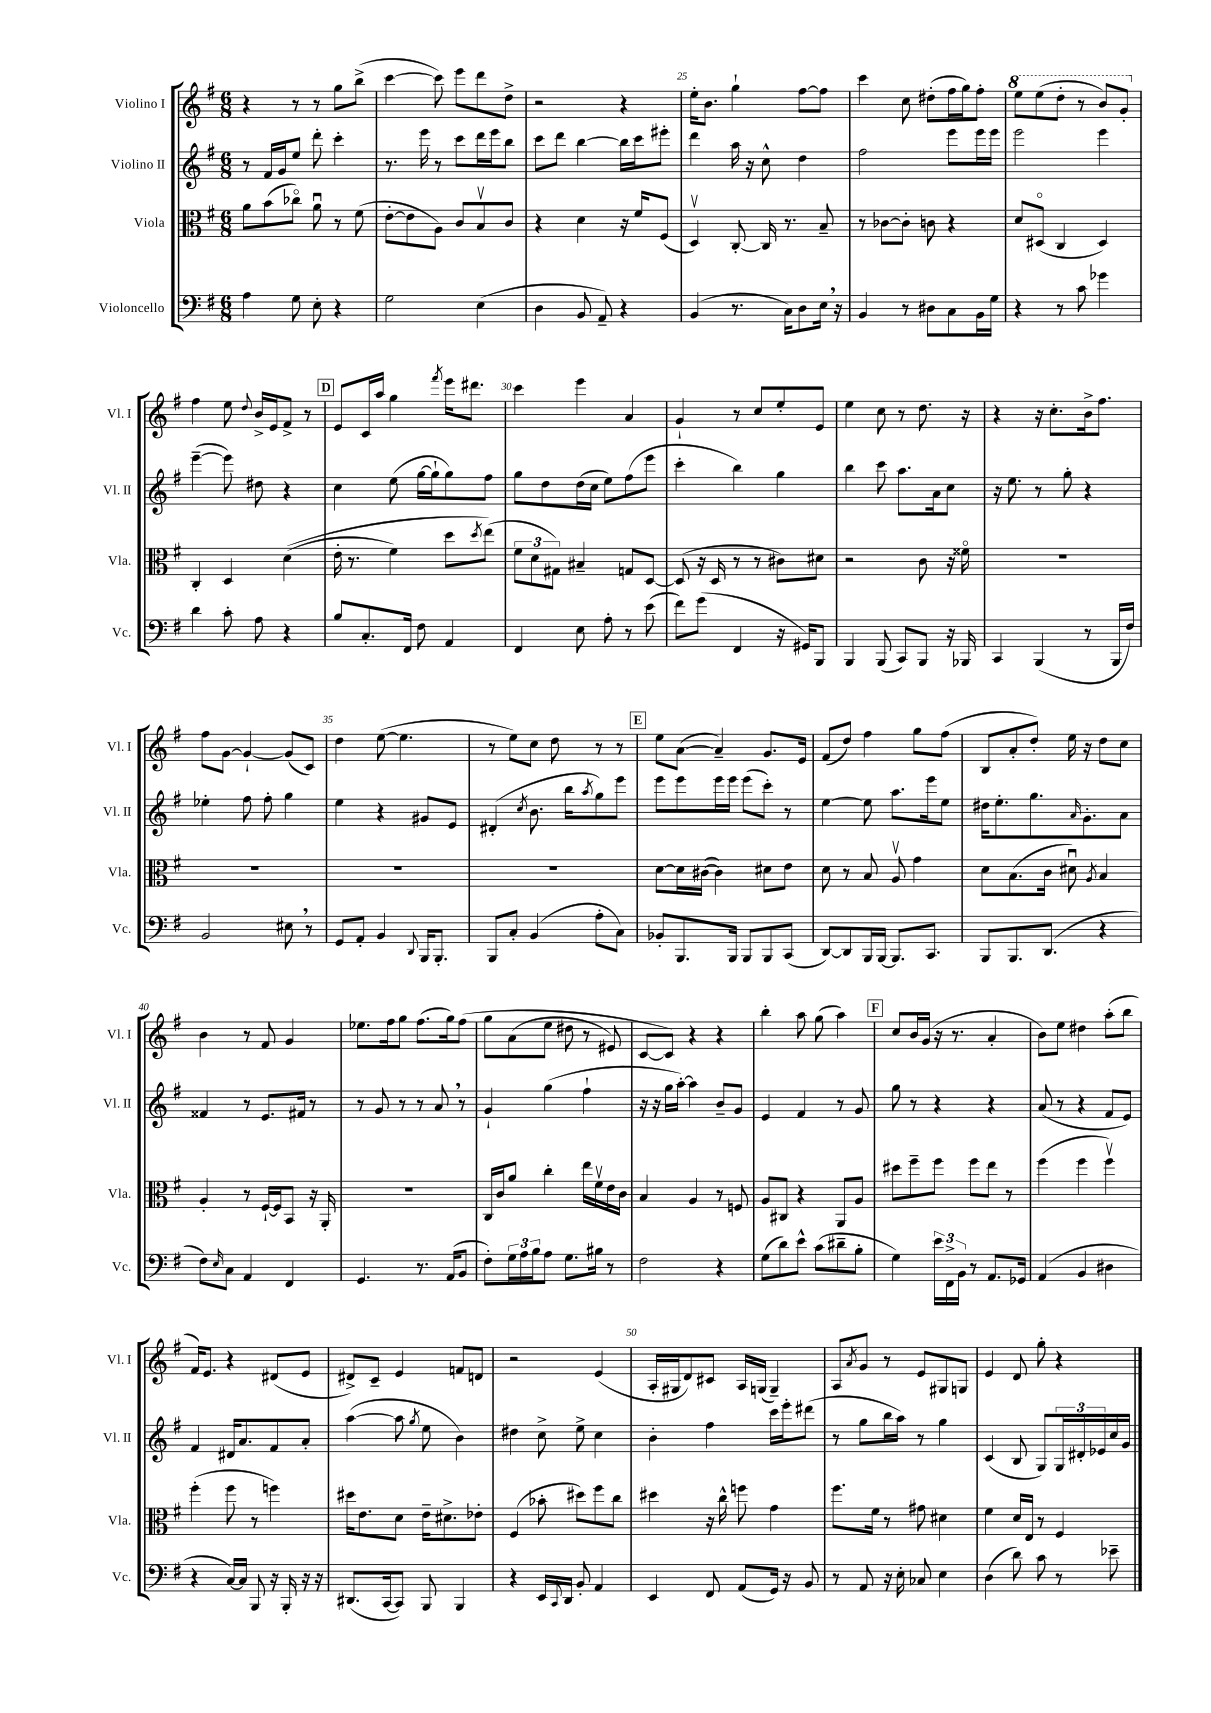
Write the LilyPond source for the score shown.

<<
\new StaffGroup <<
\new Staff = "s0" \with { instrumentName = "Violino I" shortInstrumentName = "Vl. I" } {
    \clef treble \key g \major \numericTimeSignature \time 6/8
    r4 r8 r8 g''8 b''8->( |
    c'''4~ c'''8) e'''8 d'''8 d''8-> |
    r2 r4 |
    e''16-. b'8. g''4-! fis''8~ fis''8 |
    c'''4 c''8 dis''8-.( fis''16 g''16) fis''8-. |
    \ottava #1 e'''8 e'''8( d'''8-. r8 b''8) g''8-. \ottava #0 |
    fis''4 e''8 \appoggiatura { d''8 } b'16-> e'16 fis'8-> r8 |
    \mark \markup { \box "D" } e'8 c'16 a''16 g''4 \acciaccatura { fis'''8 } e'''16 dis'''8. |
    c'''4 e'''4 a'4 |
    g'4-! r8 c''8 e''8-. e'8 |
    e''4 c''8 r8 d''8. r16 |
    r4 r16 c''8.-. b'16-> fis''8. |
    fis''8 g'8~ g'4~-! g'8( c'8) |
    d''4 e''8~( e''4. |
    r8 e''8) c''8 d''8 r8 r8 |
    \mark \markup { \box "E" } e''8 a'8~( a'4--) g'8. e'16 |
    fis'8( d''8) fis''4 g''8 fis''8( |
    b8 a'8-. d''8-.) e''16 r16 d''8 c''8 |
    b'4 r8 fis'8 g'4 |
    ees''8. fis''16 g''8 fis''8.( g''16) fis''8\( |
    g''8 a'8( e''8 dis''8 r8 eis'8) |
    c'8~ c'8\) r4 r4 |
    b''4-. a''8 g''8( a''4) |
    \mark \markup { \box "F" } c''8 b'16 g'16( r16 r8. a'4-. |
    b'8) e''8 dis''4 a''8-.( b''8 |
    fis'16) e'8. r4 dis'8( e'8 |
    dis'8->) c'8-- e'4 f'8 d'8 |
    r2 e'4( |
    a16-. gis16 d'8) cis'8 a16 g16( g4--) |
    a8 \acciaccatura { a'8 } g'8 r8 e'8 gis8 g8 |
    e'4 d'8 g''8-. r4 \bar "|." |
}
\new Staff = "s1" \with { instrumentName = "Violino II" shortInstrumentName = "Vl. II" } {
    \clef treble \key g \major \numericTimeSignature \time 6/8
    r8 fis'16 g'16 e''8 d'''8-. c'''4-. |
    r8. e'''16 r8 c'''8 d'''16 e'''16 b''8 |
    c'''8 d'''8 b''4~ b''16 c'''16 eis'''8-. |
    d'''4 a''16 r16 c''8-^ d''4 |
    fis''2 e'''8 e'''16 e'''16 |
    e'''2 e'''4 |
    e'''4~--( e'''8) dis''8 r4 |
    \mark \markup { \box "D" } c''4 e''8( g''16~ g''16-! g''8) fis''8 |
    g''8 d''8 d''16( c''16 e''8) fis''8( e'''8 |
    c'''4-. b''4) g''4 |
    b''4 c'''8 a''8. a'16 c''8 |
    r16 e''8. r8 g''8-. r4 |
    ees''4-. fis''8 fis''8-. g''4 |
    e''4 r4 gis'8 e'8 |
    dis'4-.( \acciaccatura { c''8 } b'8. b''16 \acciaccatura { a''8 } g''8) e'''8 |
    \mark \markup { \box "E" } e'''8 e'''8 e'''16 e'''16 e'''8( c'''8-.) r8 |
    e''4~ e''8 a''8. e'''16 e''8 |
    dis''16 e''8.-. g''8. \grace { a'16 } g'8.-. a'8 |
    fisis'4 r8 e'8. fis'16 r8 |
    r8 g'8 r8 r8 a'8 \breathe r8 |
    g'4-! g''4( fis''4-! |
    r16 r16 g''16 a''16~-.) a''4 b'8-- g'8 |
    e'4 fis'4 r8 g'8 |
    \mark \markup { \box "F" } g''8 r8 r4 r4 |
    a'8( r8 r4 fis'8 e'8) |
    fis'4 dis'16 a'8. fis'8 a'8-. |
    a''4~( a''8 \acciaccatura { g''8 } e''8 b'4) |
    dis''4 c''8-> e''8-> c''4 |
    b'4-. fis''4 c'''16 e'''16-. dis'''8( |
    r8 g''8 b''16 a''16) r8 g''4 |
    c'4( b8 g8) \tuplet 3/2 { g16 dis'16-. ees'16 } c''16 g'16 \bar "|." |
}
\new Staff = "s2" \with { instrumentName = "Viola" shortInstrumentName = "Vla." } {
    \clef alto \key g \major \numericTimeSignature \time 6/8
    a'8 b'8( ces''8\flageolet) a'8\downbow r8 fis'8( |
    e'8~-. e'8 a8) c'8 b8\upbow c'8 |
    r4 d'4 r16 fis'16 fis8( |
    d4\upbow) c8~-. c16 r8. b8-- |
    r8 ces'8~ ces'8-. c'8 r4 |
    d'8 dis8\flageolet( c4 dis4) |
    c4-. d4 d'4(\( |
    \mark \markup { \box "D" } e'16-. r8. fis'4) d''8 \acciaccatura { d''8 } e''8(\) |
    \tuplet 3/2 { fis'8 d'8 gis8) } bis4-- g8 d8~ |
    d8( r16 d16 r8 r8 cis'8) dis'8 |
    r2 c'8 r16 fisis'16\flageolet |
    R2. |
    R2. |
    R2. |
    R2. |
    \mark \markup { \box "E" } d'8~ d'16 cis'16~( cis'4) dis'8 e'8 |
    d'8 r8 b8 a8\upbow g'4 |
    d'8 b8.( c'16 dis'8\downbow) \acciaccatura { a8 } b4 |
    a4-. r8 fis16~-! fis16 b,8 r16 a,16-. |
    R2. |
    c16 c'16 a'8 c''4-. e''16 fis'16\upbow e'16 c'16 |
    b4 a4 r8 f8 |
    a8 cis8 r4 a,8 a8 |
    \mark \markup { \box "F" } dis''8 fis''8-- fis''8 fis''8 e''8 r8 |
    fis''4( fis''4 fis''4\upbow) |
    fis''4-.( fis''8 r8 f''4) |
    dis''16 e'8. d'8 e'16-- dis'8.-> ees'8-. |
    fis4( bes'8-. dis''8) fis''8 c''8 |
    dis''4 r16 c''16-^ f''8 g'4 |
    fis''8. fis'16 r8 gis'8 dis'4 |
    fis'4 d'16 e16 r8 fis4 \bar "|." |
}
\new Staff = "s3" \with { instrumentName = "Violoncello" shortInstrumentName = "Vc." } {
    \clef bass \key g \major \numericTimeSignature \time 6/8
    a4 g8 e8-. r4 |
    g2 e4( |
    d4 b,8 a,8--) r4 |
    b,4( r8. c16) d8 e16 \breathe r16 |
    b,4 r8 dis8 c8 b,16 g16 |
    r4 r8 c'8 ges'4 |
    d'4 c'8-. a8 r4 |
    \mark \markup { \box "D" } b8 c8.-. fis,16 fis8 a,4 |
    fis,4 e8 a8-. r8 e'8( |
    fis'8) g'8( fis,4 r16 gis,16) b,,8 |
    b,,4 b,,8( c,8) b,,8 r16 bes,,16 |
    c,4 b,,4( r8 b,,16 fis16) |
    b,2 eis8 \breathe r8 |
    g,8 a,8-. b,4 \appoggiatura { d,8 } b,,16 b,,8.-. |
    b,,8 c8-. b,4( a8-. c8) |
    \mark \markup { \box "E" } bes,8-. b,,8. b,,16 b,,8 b,,8 c,8( |
    d,8~) d,8 b,,16 b,,16~ b,,8. c,8. |
    b,,8 b,,8. d,8.( r4 |
    fis8) \grace { e16 } c8 a,4 fis,4 |
    g,4. r8. a,16( b,8 |
    fis8-.) \tuplet 3/2 { g16 a16 b16 } a8 g8. bis16 r8 |
    fis2 r4 |
    g8( d'8) e'8-^ c'8( dis'8-- b8-. |
    \mark \markup { \box "F" } g4) \tuplet 3/2 { e'16 fis,16-> b,16 } r8 a,8. ges,16 |
    a,4( b,4 dis4 |
    r4 c16~) c16 b,,8 r16 b,,16-. r16 r16 |
    dis,8.( c,16~ c,8) b,,8 b,,4 |
    r4 e,16 \appoggiatura { c,8 } d,16 b,8-. a,4 |
    e,4 fis,8 a,8( g,16) r16 b,8 |
    r8 a,8 r16 e16-. ces8 e4 |
    d4( d'8) c'8 r8 ees'8-- \bar "|." |
}
>>
>>
\layout { \context { \Score currentBarNumber = #22 \override BarNumber.break-visibility = ##(#f #t #t) barNumberVisibility = #(every-nth-bar-number-visible 5) } }
